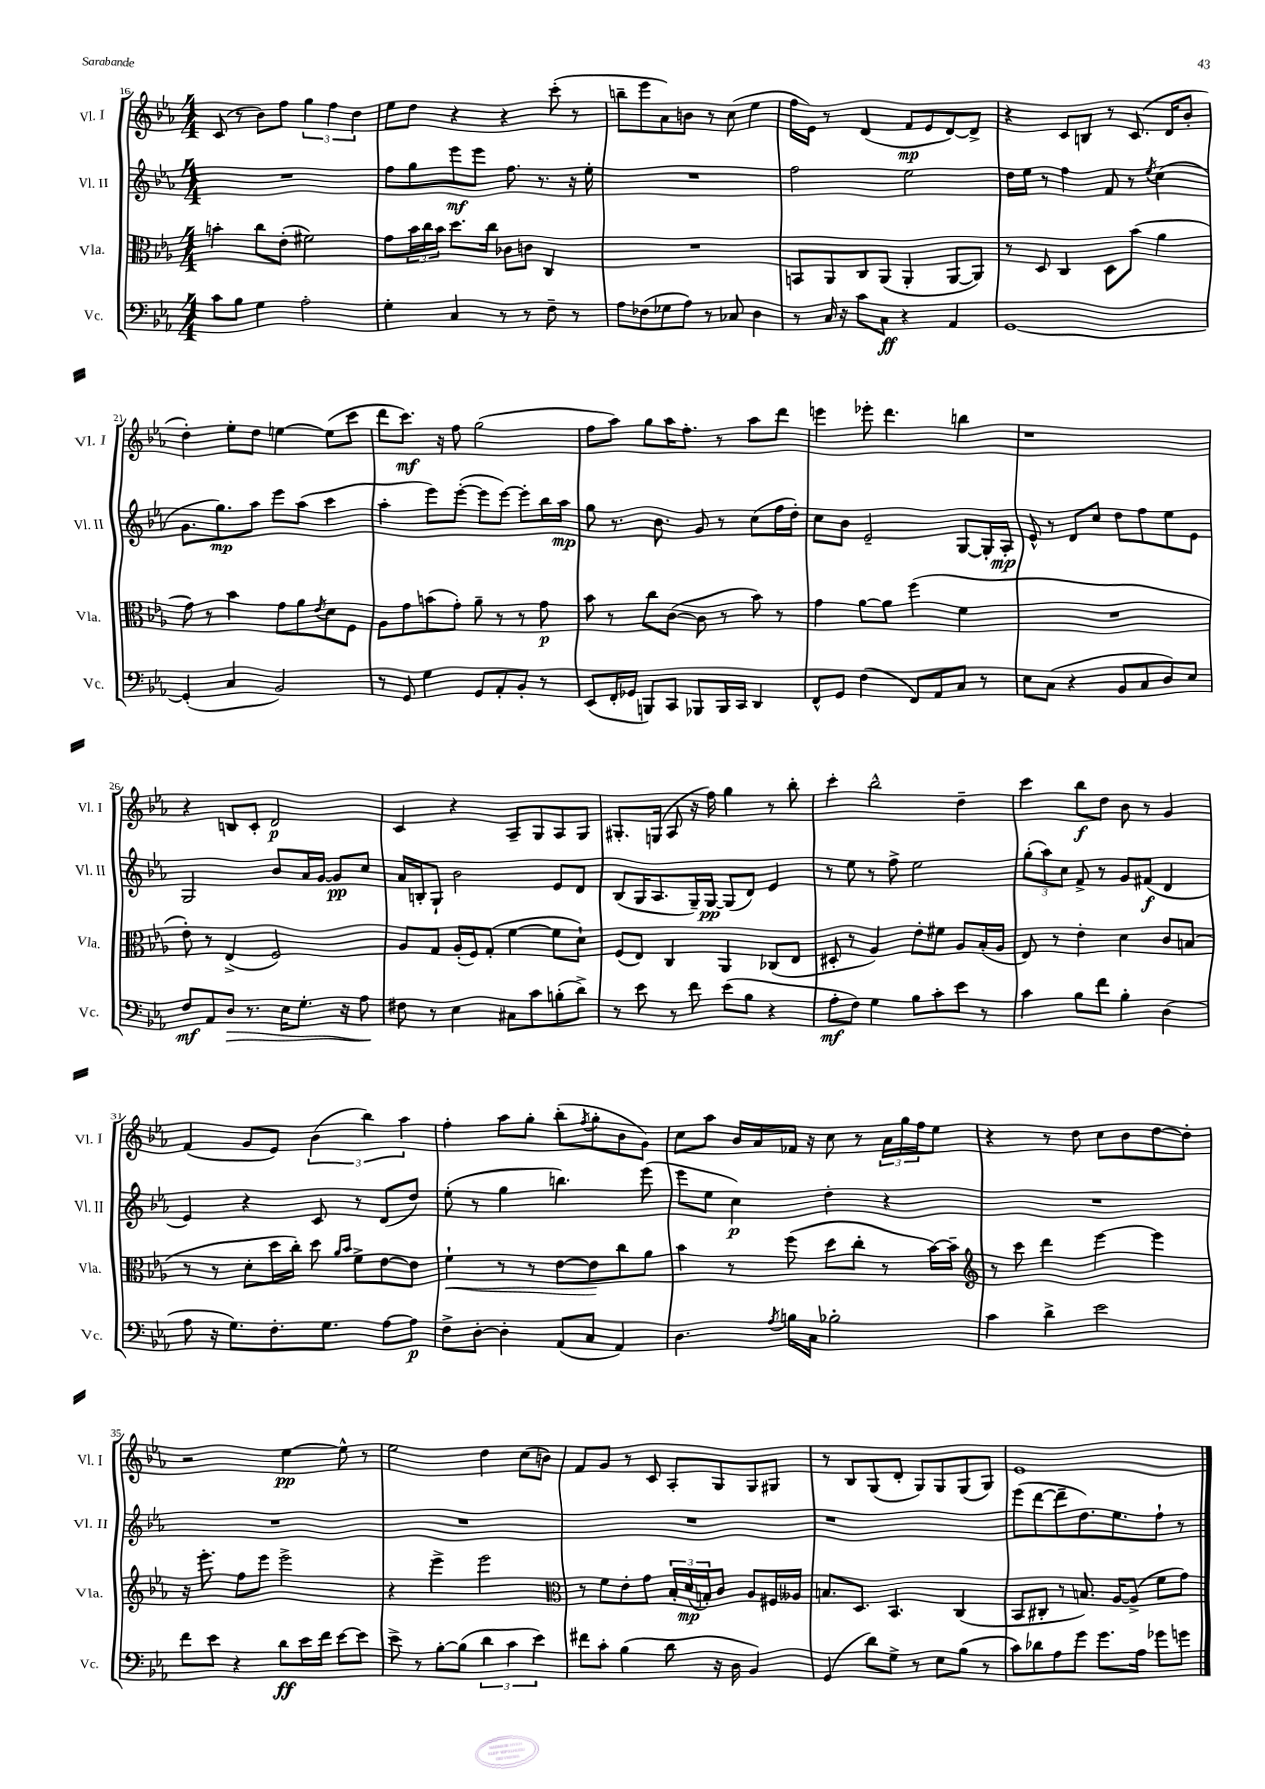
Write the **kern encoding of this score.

**kern	**kern	**kern	**kern
*staff4	*staff3	*staff2	*staff1
*clefF4	*clefC3	*clefG2	*clefG2
*k[b-e-a-]	*k[b-e-a-]	*k[b-e-a-]	*k[b-e-a-]
*M4/4	*M4/4	*M4/4	*M4/4
8c	4b'	1r	(8c
8B-	.	.	8r
4G	8cc	.	8b-)
.	(8e-'	.	8ff
2A-'	2f#)	.	6gg
.	.	.	6ff
.	.	.	6dd
=	=	=	=
4G'	8g	8ff	8ee-
.	24b-	8gg	8dd
.	24cc	.	.
.	24b-	.	.
4C	8.dd	8eee-	4r
.	.	8eee-	.
.	16cc	.	.
8r	8c-	8.ff	4r
8r	8c	.	.
.	.	8.r	.
8F~	4C	.	(8ccc'
8r	.	16r	8r
.	.	16ee-'	.
=	=	=	=
8A-	1r	1r	8bb~
(8F-	.	.	8eee-
8G-	.	.	8a-)
8A-)	.	.	8b
8r	.	.	8r
8C-	.	.	(8cc
4D	.	.	4ee-
=	=	=	=
8r	8BB	2ff	16ff
.	.	.	16e-)
16C	8AA-	.	8r
16r	.	.	.
8c	8C	.	(4d
8C	(8AA-	.	.
4r	4AA-'	2ee-	8f
.	.	.	8e-
4AA-	[8AA-	.	[8d)
.	8AA-])	.	8d^]
=	=	=	=
[1GG	8r	16dd	4r
.	.	16ee-	.
.	8D	8r	.
.	4C	4ff	8c
.	.	.	8B
.	8D	8f	8r
.	(8b-	8r	(8.c
.	.	8qee-	.
.	4a-	(4cc	.
.	.	.	16d
.	.	.	8b-'
=	=	=	=
(4GG']	8g)	8.g	4dd')
.	8r	.	.
.	.	8.gg)	.
4C	4b-	.	8ee-'
.	.	8aa-	8dd
2BB-)	8g	8eee-	[4ee
.	8a-	(8aa-	.
.	8qe-	.	.
.	8d	4ccc	(8ee]
.	8F	.	8ccc
=	=	=	=
8r	8A-	4aa-'	8ddd
8GG	8g	.	8.ccc)
4G	(8b	8eee-)	.
.	.	.	16r
.	8g')	([8eee-'	8ff
8GG	8a-~	8eee-]	(2gg
8AA-'	8r	[8eee-)	.
8BB-'	8r	8eee-']	.
8r	8g	16bb-	.
.	.	16aa-	.
=	=	=	=
(8EE-	8b-	8gg	8ff
16FF'	8r	8.r	8aa-)
16GG-	.	.	.
8BBB)	8cc	.	8gg
.	.	8.b-	.
8CC	([8c	.	16aa-
.	.	.	8.ff'
8BBB-	8c]	8g	.
16BBB-	8r	8r	8r
16CC	.	.	.
4DD	8b-)	(8cc	8aa-
.	8r	16ff	8ddd
.	.	16dd')	.
=	=	=	=
8FF^^	4g	8cc	4eee
8GG	.	8b-	.
(4F	[8a-	2e-~	8eee-'
.	8a-]	.	4.ddd
8FF)	(4ff	.	.
8AA-	.	.	.
8C	4f	[8G	4bb
8r	.	16G']	.
.	.	16A-'	.
=	=	=	=
8E-	1r	8e-^^	1r
(8C	.	8r	.
4r	.	8d	.
.	.	8cc	.
8BB-	.	8dd	.
8C	.	8ff	.
8D)	.	8ee-	.
8E-	.	8e-	.
=	=	=	=
8F	8e-')	2G	4r
8AA-	8r	.	.
8D	(4E-^	.	8B
8.r	.	.	8c'
.	2F)	8b-	2d
16E-	.	.	.
8.G'	.	16a-	.
.	.	[16g	.
.	.	8g]	.
16r	.	.	.
8A-	.	8cc	.
=	=	=	=
8F#	8A-	16a-	4c
.	.	16B'	.
8r	8G	8G`	.
4E-	(16A-'	2b-	4r
.	16F)	.	.
.	(8G'	.	.
8C#	[4f	.	8A-~
8c	.	.	8G
(8B'	8f]	8e-	8A-
8d^)	8d`)	8d	8G
=	=	=	=
8r	(8F	(8B-	8.G#'
8e-	8E-)	16G	.
.	.	8.A-	(16G
8r	4C	.	8A-
8f	.	16G~)	16r
.	.	[16G	16ff)
(8e-	4AA-	(8G]	4gg
8B-	.	8d)	.
4r	(8C-	4e-	8r
.	8E-	.	8bb-'
=	=	=	=
8A-'	8D#'	8r	4ccc'
8F)	8r	8ee-	.
4G	4A-)	8r	2bb-^^
.	.	8ff^	.
8B-	8e-'	2ee-	.
8c'	8f#	.	.
8e-	8A-	.	4dd~
8r	(16B-'	.	.
.	16A-	.	.
=	=	=	=
4c	8E-)	(12gg'	4ccc
.	.	12aa-)	.
.	8r	.	.
.	.	12cc	.
8B-	4e-'	8f^	8bb-
8f	.	8r	8dd
4B-'	4d	8g	8b-
.	.	(8f#	8r
(4D	8c	4d	4g
.	(8B	.	.
=	=	=	=
8A-	8r	4e-)	(4f
16r	8r	.	.
8.G)	.	.	.
.	8d'	4r	8g
8.F'	16dd	.	8e-)
.	16cc')	.	.
.	8dd	8c	(6b-
8.G	.	.	.
.	16qqa-	.	.
.	16qqb-	.	.
.	8f^	8r	.
.	.	.	6bb-)
[8A-	[8e-	(8d	.
.	.	.	6aa-
8A-]	8e-]	8dd)	.
=	=	=	=
8F^	4f`	(8ee-'	4ff'
[8D'	.	8r	.
4D']	8r	4gg	8aa-
.	8r	.	8gg'
(8AA-	[8e-	4.bb)	(8bb-'
.	.	.	8qff
8C	8e-]	.	8gg'
4AA-)	8cc	.	8b-
.	8a-	(8eee-	8g)
=	=	=	=
4.D	4b-	8eee-	8cc
.	.	8ee-	8aa-
.	8r	4cc)	16b-
.	.	.	16a-
8qA-	.	.	.
16B	(8ff	.	16f-
16C	.	.	16r
2B-'	8dd	4dd'	8cc
.	8cc'	.	8r
.	8r	4r	24a-
.	.	.	24gg
.	.	.	24ff
.	[16b-)	.	8ee-
.	16b-~]	.	.
=	=	=	=
*	*clefG2	*	*
4c	8r	1r	4r
.	8ccc	.	.
4d^	4ddd	.	8r
.	.	.	8dd
2e-	[4eee-	.	8cc
.	.	.	8b-
.	4eee-]	.	[8dd
.	.	.	8dd']
=	=	=	=
8f	16r	1r	2r
.	8.eee-'	.	.
8e-	.	.	.
4r	8ff	.	.
.	8eee-	.	.
8d	2eee-^	.	[4ee-
16e-	.	.	.
16f	.	.	.
[8e-	.	.	8ee-^^]
8e-]	.	.	8r
=	=	=	=
8e-^	4r	1r	2ee-
8r	.	.	.
[8B-'	4eee-^	.	.
(8B-]	.	.	.
6d	2eee-	.	4dd
6c	.	.	.
.	.	.	(8cc
6e-)	.	.	.
.	.	.	8b)
=	=	=	=
*	*clefC3	*	*
8f#	8r	1r	8f
8c'	8f	.	8g
(4B-	8e-'	.	8r
.	8g	.	8c
8d	24B-'	.	8A-'
.	(24d	.	.
.	24B')	.	.
16r	8c	.	8G
16D	.	.	.
4BB-)	8A-	.	8G
.	16F#	.	8G#
.	16A--	.	.
=	=	=	=
(4GG	8.B	1r	8r
.	.	.	8B-
.	8.D	.	.
8d)	.	.	(8G
8G^	4.BB-	.	8d'
8r	.	.	8G)
8E-	.	.	8G
(8B-	(4C	.	(8G
8r	.	.	8G)
=	=	=	=
8c)	8BB-	(8eee-	1e-
8d-	8C#'	[8ddd	.
8A-	8r	8ddd~]	.
8g	8.B)	8.dd)	.
8.g	.	.	.
.	[16A-	8.ee-	.
.	(8A-^]	.	.
16A-	.	.	.
8g-	8f	8ff`	.
8g	8g)	8r	.
==	==	==	==
*-	*-	*-	*-
